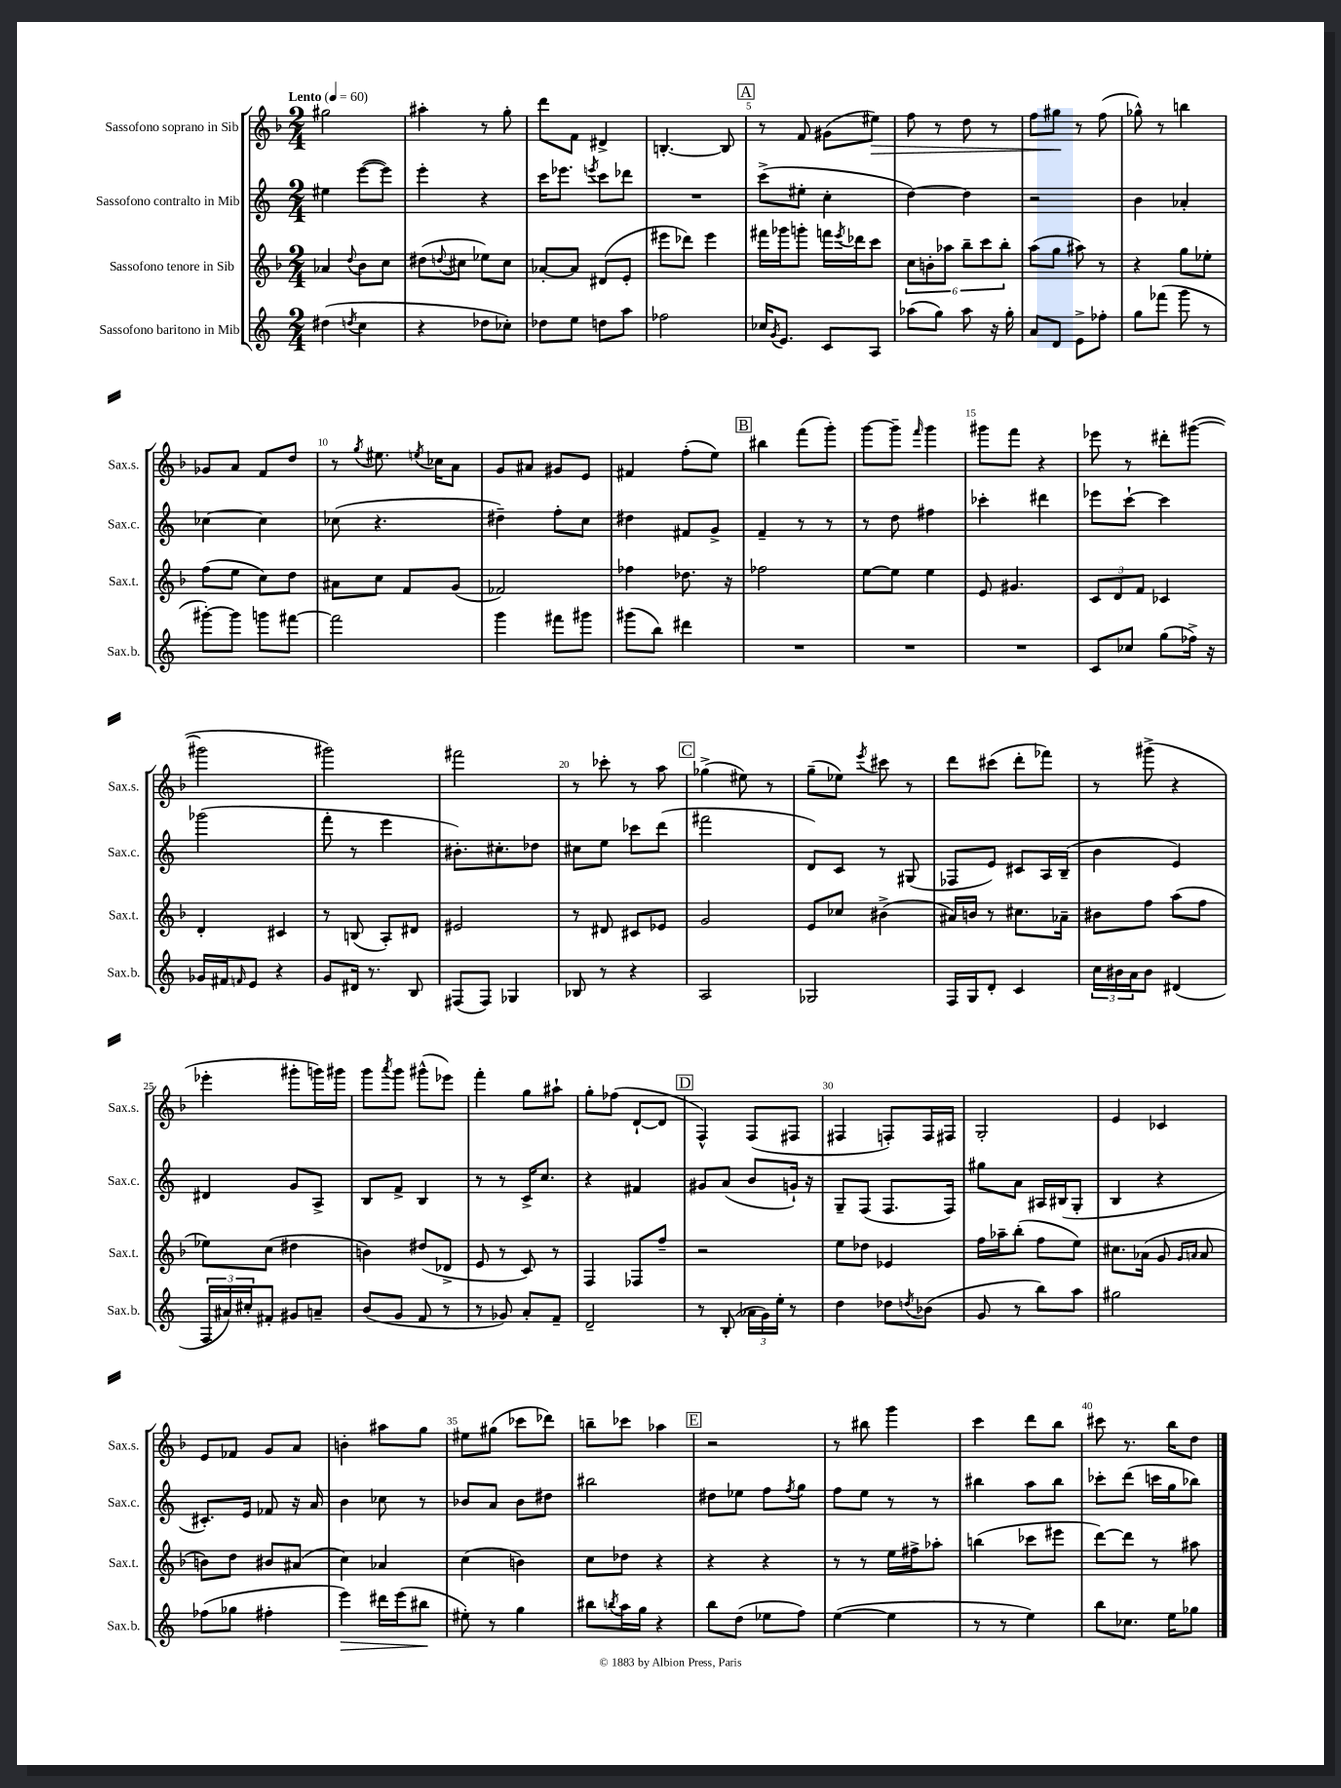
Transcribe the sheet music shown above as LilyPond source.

<<
\new StaffGroup <<
\new Staff = "s0" \with { instrumentName = "Sassofono soprano in Sib" shortInstrumentName = "Sax.s." } {
    \clef treble \key f \major \numericTimeSignature \time 2/4 \tempo "Lento" 4 = 60
    gis''2 |
    ais''4-. r8 g''8-. |
    d'''8 f'8 dis'4-> |
    b4.~-. b8 |
    \mark \markup { \box "A" } r8 f'8 gis'8( eis''8\>) |
    f''8 r8 d''8 r8 |
    f''8 gis''8\! r8 f''8( |
    ges''8-^) r8 b''4 |
    ges'8 a'8 f'8 d''8 |
    r8 \acciaccatura { g''8 } eis''8. \acciaccatura { e''8 } ces''16 a'8 |
    g'8 ais'8 gis'8 e'8 |
    fis'4 f''8-.( e''8) |
    \mark \markup { \box "B" } bis''4 f'''8( g'''8-.) |
    g'''8~ g'''8-- \grace { f'''16 } g'''4 |
    gis'''8 f'''8 r4 |
    ees'''8 r8 dis'''8-. gis'''8~( |
    gis'''2 |
    gis'''2) |
    fis'''2 |
    r8 ces'''8-. r8 a''8 |
    \mark \markup { \box "C" } ges''4->( eis''8) r8 |
    g''8--( ees''8) \acciaccatura { e'''8 } cis'''8 r8 |
    d'''8 cis'''8( d'''8-. fes'''8) |
    r8 gis'''8->( r4 |
    ees'''4-. gis'''8-. g'''16) gis'''16 |
    g'''8 \acciaccatura { a'''8 } g'''8 gis'''8-^( ees'''8) |
    f'''4-. g''8 ais''8-! |
    g''8-. fes''8( d'8~-! d'8 |
    \mark \markup { \box "D" } f4-^) f8( fis8 |
    fis4 f8-.) f16 fis16 |
    g2-. |
    e'4 ces'4 |
    e'8 fes'8 g'8 a'8 |
    b'4-. ais''8 g''8 |
    eis''8 gis''8( ces'''8 des'''8) |
    b''8-- ces'''8 aes''4 |
    \mark \markup { \box "E" } r2 |
    r8 bis''8 g'''4 |
    c'''4 d'''8 bes''8 |
    cis'''8 r8. bes''16 d''8 \bar "|." |
}
\new Staff = "s1" \with { instrumentName = "Sassofono contralto in Mib" shortInstrumentName = "Sax.c." } {
    \clef treble \key c \major \numericTimeSignature \time 2/4
    eis''4 e'''8~( e'''8) |
    e'''4-. r4 |
    c'''16 ees'''8. \acciaccatura { e'''8 } c'''8 des'''8 |
    R2 |
    \mark \markup { \box "A" } c'''8->( eis''8-. c''4-. |
    d''4~) d''4 |
    r2 |
    b'4 aes'4-. |
    ces''4~ ces''4 |
    ces''8( r4. |
    dis''4--) f''8-. c''8 |
    dis''4 fis'8 g'8-> |
    \mark \markup { \box "B" } f'4-- r8 r8 |
    r8 d''8 fis''4 |
    ces'''4-. dis'''4 |
    ees'''8 c'''8~-! c'''4 |
    ges'''2( |
    f'''8-. r8 e'''4 |
    bis'8.-.) cis''8.-. des''8 |
    cis''8 e''8 ces'''8 d'''8( |
    \mark \markup { \box "C" } fis'''2 |
    d'8) c'8 r8 gis8( |
    fes8 e'8) cis'8 a16 b16--( |
    b'4 e'4) |
    dis'4 g'8 a8-> |
    b8 f'8-> b4 |
    r8 r8 c'16-> c''8. |
    r4 fis'4 |
    \mark \markup { \box "D" } gis'8 a'8( b'8 g'16-!) r16 |
    g8-- f8( f8. f16) |
    gis''8 a'8 ais16 bis16( g8-. |
    b4 r4 |
    cis'8.-.) e'16 fes'8 r16 a'16 |
    b'4 ces''8 r8 |
    bes'8 a'8 bes'8 dis''8 |
    bis''2 |
    \mark \markup { \box "E" } dis''8 ees''8 f''8 \acciaccatura { f''8 } g''8 |
    f''8 e''8 r8 r8 |
    bis''4 a''8 bis''8 |
    ces'''8-. d'''8( c'''16 g''16 bes''8) \bar "|." |
}
\new Staff = "s2" \with { instrumentName = "Sassofono tenore in Sib" shortInstrumentName = "Sax.t." } {
    \clef treble \key f \major \numericTimeSignature \time 2/4
    aes'4 \appoggiatura { d''8 } bes'8 c''8 |
    dis''8( \appoggiatura { d''8 } cis''8 ees''8) cis''8 |
    aes'8~-. aes'8 dis'8( e'8-. |
    eis'''8 des'''8) eis'''4 |
    \mark \markup { \box "A" } fis'''16 ges'''16 g'''8-. f'''16 \acciaccatura { e'''8 } des'''16 c'''8 |
    \tuplet 6/4 { c''8 b'8-. aes''8 bes''8-- c'''8 bes''8-. } |
    a''8( g''8 ais''8) r8 |
    r4 g''8 ees''8-. |
    f''8( e''8 c''8) d''8 |
    ais'8 c''8 f'8 g'8( |
    fes'2) |
    fes''4 des''8. r16 |
    \mark \markup { \box "B" } fes''2 |
    e''8~ e''8 e''4 |
    e'8 gis'4. |
    \tuplet 3/2 { c'8 d'8 f'8 } ces'4 |
    d'4-. cis'4 |
    r8 b8( a8-.) dis'8 |
    eis'2 |
    r8 dis'8 cis'8 ees'8 |
    \mark \markup { \box "C" } g'2 |
    e'8 ces''8 bis'4->( |
    ais'16) b'16 r8 cis''8. aes'16-- |
    bis'8 f''8 a''8( f''8 |
    ees''8) c''8( dis''4 |
    b'4) dis''8( des'8-> |
    e'8 r8 c'8) r8 |
    f4 fes8 f''8-- |
    \mark \markup { \box "D" } r2 |
    e''8 des''8 ees'4 |
    f''16 aes''16-- bes''8-.( f''8 e''8) |
    cis''8. aes'16( g'8 \grace { g'16 a'16 } a'8 |
    b'8) d''8 bis'8 ais'8( |
    c''4) aes'4 |
    c''4( b'4) |
    c''8 des''8 r4 |
    \mark \markup { \box "E" } r4 r4 |
    r8 r8 e''16 fis''16-> aes''8-. |
    b''4( ces'''8 eis'''8 |
    d'''8~) d'''8 r8 ais''8 \bar "|." |
}
\new Staff = "s3" \with { instrumentName = "Sassofono baritono in Mib" shortInstrumentName = "Sax.b." } {
    \clef treble \key c \major \numericTimeSignature \time 2/4
    dis''4( \acciaccatura { d''8 } c''4 |
    r4 des''8 ces''8-.) |
    des''8 e''8 d''8 a''8 |
    fes''2 |
    \mark \markup { \box "A" } ces''16 \acciaccatura { g'8 } e'8. c'8 a8 |
    aes''8( g''8) aes''8 r16 g''16-. |
    a'8 d'8 e'8-> fes''8-. |
    g''8 fes'''8( g'''8 r8 |
    gis'''8~-.) gis'''8 g'''8 fis'''8~ |
    fis'''2 |
    g'''4 fis'''8 gis'''8 |
    gis'''8( b''8) dis'''4 |
    \mark \markup { \box "B" } R2 |
    R2 |
    R2 |
    c'8 ces''8 g''8( fes''16->) r16 |
    ges'16 fis'16 \grace { f'16 } e'8 r4 |
    g'8 dis'16 r8. b8 |
    fis8( fis8) ges4 |
    bes8 r8 r4 |
    \mark \markup { \box "C" } a2 |
    ges2 |
    f16 g16 d'8-. c'4 |
    \tuplet 3/2 { c''16 bis'16 a'16 } bis'8 dis'4( |
    \tuplet 3/2 { f16 ais'16) cis''16-. } fis'8-. gis'8 a'8-- |
    b'8( g'8 f'8 r8 |
    r8 ges'8) a'8-. f'8-- |
    d'2-- |
    \mark \markup { \box "D" } r8 b8-.( \tuplet 3/2 { aes'16 g'16) e''16-. } r8 |
    d''4 des''8 \acciaccatura { d''8 } bes'8( |
    g'8 r8 b''8) a''8 |
    gis''2 |
    fes''8( ges''8 fis''4-. |
    e'''4\>) dis'''16 e'''16( bis''8\! |
    eis''8-.) r8 g''4 |
    bis''8 \acciaccatura { b''8 } a''16 g''16 r4 |
    \mark \markup { \box "E" } b''8 d''8( ees''8 f''8) |
    e''4~( e''4 |
    r8 r8 e''4) |
    b''8 ces''8. e''16 ges''8 \bar "|." |
}
>>
>>
\layout { \context { \Score \override BarNumber.break-visibility = ##(#f #t #t) barNumberVisibility = #(every-nth-bar-number-visible 5) } }
